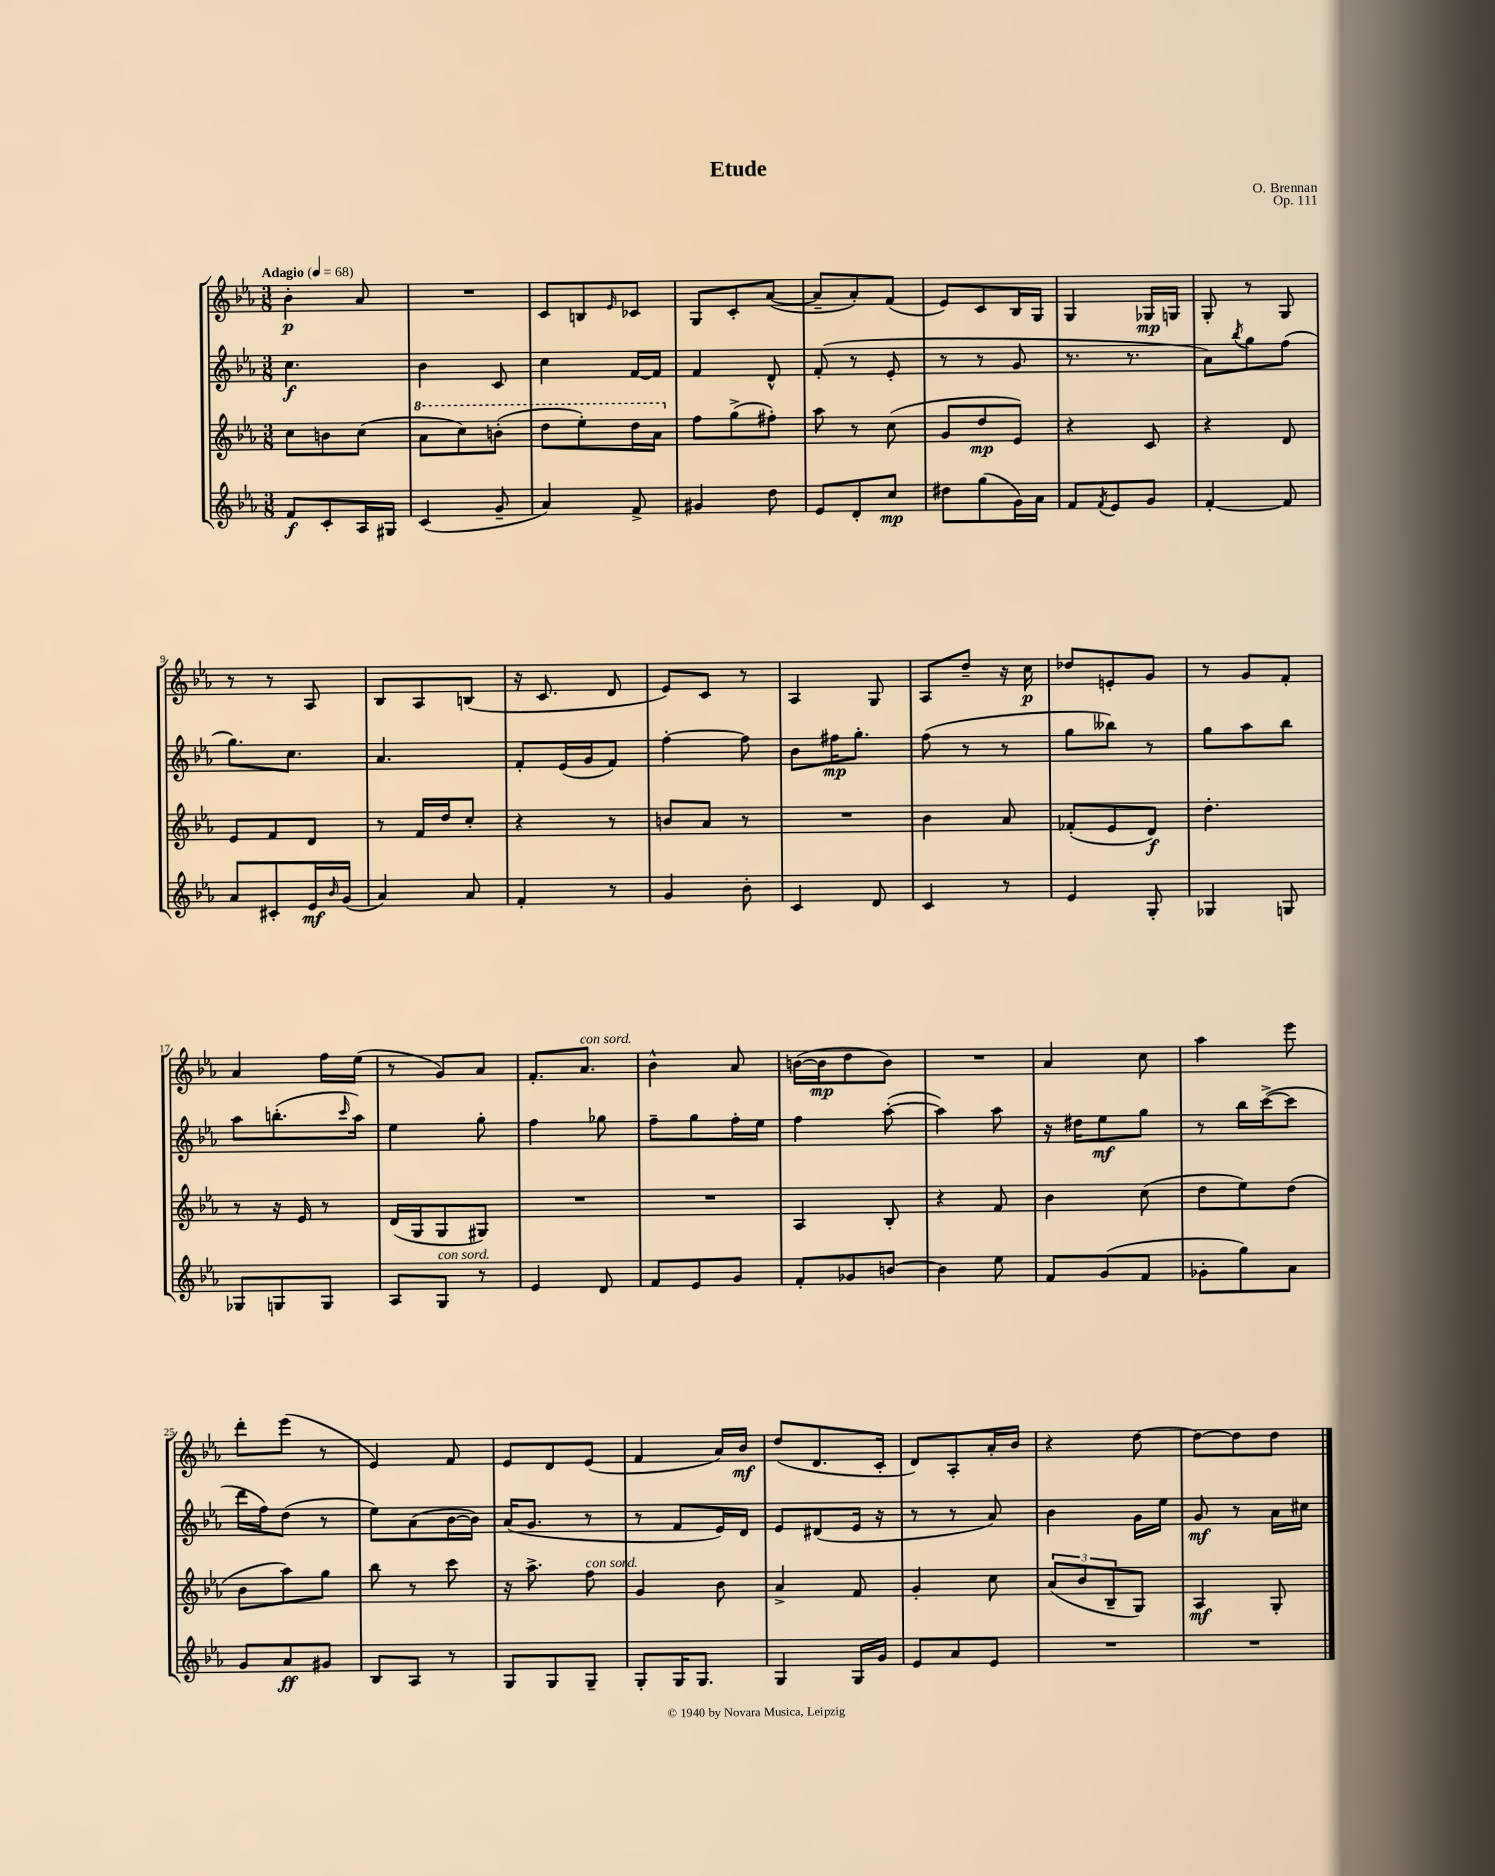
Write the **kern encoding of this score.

**kern	**dynam	**kern	**dynam	**kern	**dynam	**kern	**dynam
*part4	*part4	*part3	*part3	*part2	*part2	*part1	*part1
*staff4	*staff4	*staff3	*staff3	*staff2	*staff2	*staff1	*staff1
*clefG2	*	*clefG2	*	*clefG2	*	*clefG2	*
*k[b-e-a-]	*	*k[b-e-a-]	*	*k[b-e-a-]	*	*k[b-e-a-]	*
*M3/8	*	*M3/8	*	*M3/8	*	*M3/8	*
*MM68	*	*MM68	*	*MM68	*	*MM68	*
=1	=1	=1	=1	=1	=1	=1	=1
!	!	!	!	!	!	!LO:TX:a:B:t=Adagio	!
8f/L	f	8cc\L	.	4.cc\	f	4b-'\	p
8c'/	.	8bn\	.	.	.	.	.
16A-/L	.	(8cc\J	.	.	.	8a-/	.
16G#X/JJ	.	.	.	.	.	.	.
=2	=2	=2	=2	=2	=2	=2	=2
*	*	*8va	*	*	*	*	*
(4c/	.	8aa-\L	.	4b-\	.	4.r	.
.	.	8ccc\)	.	.	.	.	.
8g~/	.	(8bbn'\J	.	8c/	.	.	.
=3	=3	=3	=3	=3	=3	=3	=3
4a-/)	.	8ddd\L	.	4cc\	.	8c/L	.
.	.	8eee-'\)	.	.	.	8Bn/	.
.	.	.	.	.	.	16qqe-/	.
8f^/	.	16ddd\L	.	[16f/LL	.	8c-X/J	.
.	.	16aa-\JJ	.	16f/JJ]	.	.	.
=4	=4	=4	=4	=4	=4	=4	=4
*	*	*X8va	*	*	*	*	*
4g#X/	.	8ff\L	.	4f/	.	8G/L	.
.	.	(8gg^\	.	.	.	8c'/	.
8dd\	.	8ff#X'\J)	.	8d^^/	.	([8a-/J	.
=5	=5	=5	=5	=5	=5	=5	=5
8e-/L	.	8aa-\	.	(8f'/	.	8a-~/L]	.
8d'/	.	8r	.	8r	.	8a-'/)	.
8cc/J	mp	(8cc\	.	8e-'/	.	(8f/J	.
=6	=6	=6	=6	=6	=6	=6	=6
8dd#X\L	.	8g/L	.	8r	.	8e-/L)	.
(8gg\	.	8dd/	mp	8r	.	8c/	.
16g\L)	.	8e-/J)	.	8g/	.	16B-/L	.
16a-\JJ	.	.	.	.	.	16G/JJ	.
=7	=7	=7	=7	=7	=7	=7	=7
8f/L	.	4r	.	8.r	.	4G/	.
8qf/	.	.	.	.	.	.	.
8e-/	.	.	.	.	.	.	.
.	.	.	.	8.r	.	.	.
8g/J	.	8c/	.	.	.	16G-X/LL	mp
.	.	.	.	.	.	16Gn/JJ	.
=8	=8	=8	=8	=8	=8	=8	=8
[4f'/	.	4r	.	8a-\L)	.	8G'/	.
.	.	.	.	8qbb-/	.	.	.
.	.	.	.	8gg\	.	8r	.
8f/]	.	8d/	.	(8ff\J	.	8G/	.
!!LO:LB:g=z
=9	=9	=9	=9	=9	=9	=9	=9
8a-/L	.	8e-/L	.	8.gg\L)	.	8r	.
8c#X'/	.	8f/	.	.	.	8r	.
.	.	.	.	8.cc\J	.	.	.
16e-/L	mf	8d/J	.	.	.	8A-/	.
16qqb-/	.	.	.	.	.	.	.
(16g/JJ	.	.	.	.	.	.	.
=10	=10	=10	=10	=10	=10	=10	=10
4a-/)	.	8r	.	4.a-/	.	8B-/L	.
.	.	16f/LL	.	.	.	8A-/	.
.	.	16dd/J	.	.	.	.	.
8a-/	.	8cc'/J	.	.	.	(8Bn/J	.
=11	=11	=11	=11	=11	=11	=11	=11
4f'/	.	4r	.	8f'/L	.	16r	.
.	.	.	.	.	.	8.c/	.
.	.	.	.	(16e-/L	.	.	.
.	.	.	.	16g/J	.	.	.
8r	.	8r	.	8f/J)	.	8d/	.
=12	=12	=12	=12	=12	=12	=12	=12
4g/	.	8bn/L	.	[4ff'\	.	8e-/L)	.
.	.	8a-/J	.	.	.	8c/J	.
8b-'\	.	8r	.	8ff\]	.	8r	.
=13	=13	=13	=13	=13	=13	=13	=13
4c/	.	4.r	.	8b-\L	.	4A-/	.
.	.	.	.	16ff#X\K	mp	.	.
.	.	.	.	8.gg'\J	.	.	.
8d/	.	.	.	.	.	8G/	.
=14	=14	=14	=14	=14	=14	=14	=14
4c/	.	4b-\	.	(8ff\	.	8A-/L	.
.	.	.	.	8r	.	8dd~/J	.
8r	.	8a-/	.	8r	.	16r	.
.	.	.	.	.	.	16cc\	p
=15	=15	=15	=15	=15	=15	=15	=15
4e-/	.	(8f-X'/L	.	8gg\L	.	8dd-X/L	.
.	.	8e-/	.	8bb--X\J)	.	8en'/	.
8G'/	.	8d/J)	f	8r	.	8g/J	.
=16	=16	=16	=16	=16	=16	=16	=16
4G-X/	.	4.dd'\	.	8gg\L	.	8r	.
.	.	.	.	8aa-\	.	8g/L	.
8Gn/	.	.	.	8bb-\J	.	8f'/J	.
!!LO:LB:g=z
=17	=17	=17	=17	=17	=17	=17	=17
8G-X/L	.	8r	.	8aa-\L	.	4a-/	.
8Gn/	.	16r	.	(8.bbn'\	.	.	.
.	.	16e-/	.	.	.	.	.
8G/J	.	8r	.	.	.	16ff\LL	.
.	.	.	.	16qqccc/	.	.	.
.	.	.	.	16aa-\Jk)	.	(16ee-\JJ	.
=18	=18	=18	=18	=18	=18	=18	=18
8A-/L	.	(16d/LL	.	4ee-\	.	8r	.
.	.	16G/J	.	.	.	.	.
!LO:TX:a:i:t=con sord.	!	!	!	!	!	!	!
8G/J	.	8G/	.	.	.	8g/L)	.
8r	.	8G#X/J)	.	8gg'\	.	8a-/J	.
=19	=19	=19	=19	=19	=19	=19	=19
4e-/	.	4.r	.	4ff\	.	8.f'/L	.
!	!	!	!	!	!	!LO:TX:a:i:t=con sord.	!
.	.	.	.	.	.	8.a-/J	.
8d/	.	.	.	8gg-X\	.	.	.
=20	=20	=20	=20	=20	=20	=20	=20
8f/L	.	4.r	.	8ff~\L	.	4b-^^\	.
8e-/	.	.	.	8gg\	.	.	.
8g/J	.	.	.	16ff'\L	.	8a-/	.
.	.	.	.	16ee-\JJ	.	.	.
=21	=21	=21	=21	=21	=21	=21	=21
8f'/L	.	4A-/	.	4ff\	.	([16bn\LL	.
.	.	.	.	.	.	16b\J]	mp
8g-X/	.	.	.	.	.	8dd\	.
[8bn/J	.	8B-'/	.	([8aa-'\	.	8b\J)	.
=22	=22	=22	=22	=22	=22	=22	=22
4b\]	.	4r	.	4aa-\])	.	4.r	.
8ee-\	.	8f/	.	8aa-\	.	.	.
=23	=23	=23	=23	=23	=23	=23	=23
8f/L	.	4b-\	.	16r	.	4a-/	.
.	.	.	.	16dd#X\KL	.	.	.
(8g/	.	.	.	8ee-\	mf	.	.
8f/J	.	(8cc\	.	8gg\J	.	8cc\	.
=24	=24	=24	=24	=24	=24	=24	=24
8g-X'\L	.	8dd\L	.	8r	.	4aa-\	.
8gg\)	.	8ee-\)	.	16bb-\LL	.	.	.
.	.	.	.	([16ccc^\J	.	.	.
8a-\J	.	(8dd\J	.	8ccc\J]	.	8eee-\	.
!!LO:LB:g=z
=25	=25	=25	=25	=25	=25	=25	=25
8g/L	.	8b-\L	.	16ddd\LL	.	8ddd'\L	.
.	.	.	.	16ff\J)	.	.	.
8a-/	ff	8aa-\)	.	(8dd\J	.	(8eee-\J	.
8g#X/J	.	8gg\J	.	8r	.	8r	.
=26	=26	=26	=26	=26	=26	=26	=26
8B-/L	.	8bb-\	.	8ee-\L)	.	4e-/)	.
8A-/J	.	8r	.	(8a-\	.	.	.
8r	.	8ccc\	.	[16b-\L	.	8f/	.
.	.	.	.	16b-\JJ])	.	.	.
=27	=27	=27	=27	=27	=27	=27	=27
8G/L	.	16r	.	(16a-/KL	.	8e-/L	.
.	.	8.aa-^\	.	8.g/J	.	.	.
8G/	.	.	.	.	.	8d/	.
!	!	!LO:TX:a:i:t=con sord.	!	!	!	!	!
8G~/J	.	8ff\	.	8r	.	(8e-/J	.
=28	=28	=28	=28	=28	=28	=28	=28
8G'/L	.	4g/	.	8r	.	4f/	.
16G/K	.	.	.	8f/L	.	.	.
8.G/J	.	.	.	.	.	.	.
.	.	8b-\	.	16e-/L)	.	16a-/LL)	.
.	.	.	.	16d/JJ	.	16b-/JJ	mf
=29	=29	=29	=29	=29	=29	=29	=29
4G/	.	4a-^/	.	8e-/L	.	(8dd/L	.
.	.	.	.	(8d#X/	.	8.d/	.
16G/LL	.	8f/	.	16e-/Jk	.	.	.
16g/JJ	.	.	.	16r	.	16c'/Jk	.
=30	=30	=30	=30	=30	=30	=30	=30
8e-/L	.	4g'/	.	8r	.	8d/L)	.
8a-/	.	.	.	8r	.	8A-'/	.
8e-/J	.	8cc\	.	8a-/)	.	16a-'/L	.
.	.	.	.	.	.	16b-/JJ	.
=31	=31	=31	=31	=31	=31	=31	=31
4.r	.	(12a-/L	.	4b-\	.	4r	.
.	.	12b-/	.	.	.	.	.
.	.	12B-~/	.	.	.	.	.
.	.	8G/J)	.	16g\LL	.	[8dd\	.
.	.	.	.	16ee-\JJ	.	.	.
=32	=32	=32	=32	=32	=32	=32	=32
4.r	.	4A-/	mf	8g/	mf	8dd\L_	.
.	.	.	.	8r	.	8dd\]	.
.	.	8G'/	.	16a-\LL	.	8dd\J	.
.	.	.	.	16cc#X\JJ	.	.	.
==	==	==	==	==	==	==	==
*-	*-	*-	*-	*-	*-	*-	*-
